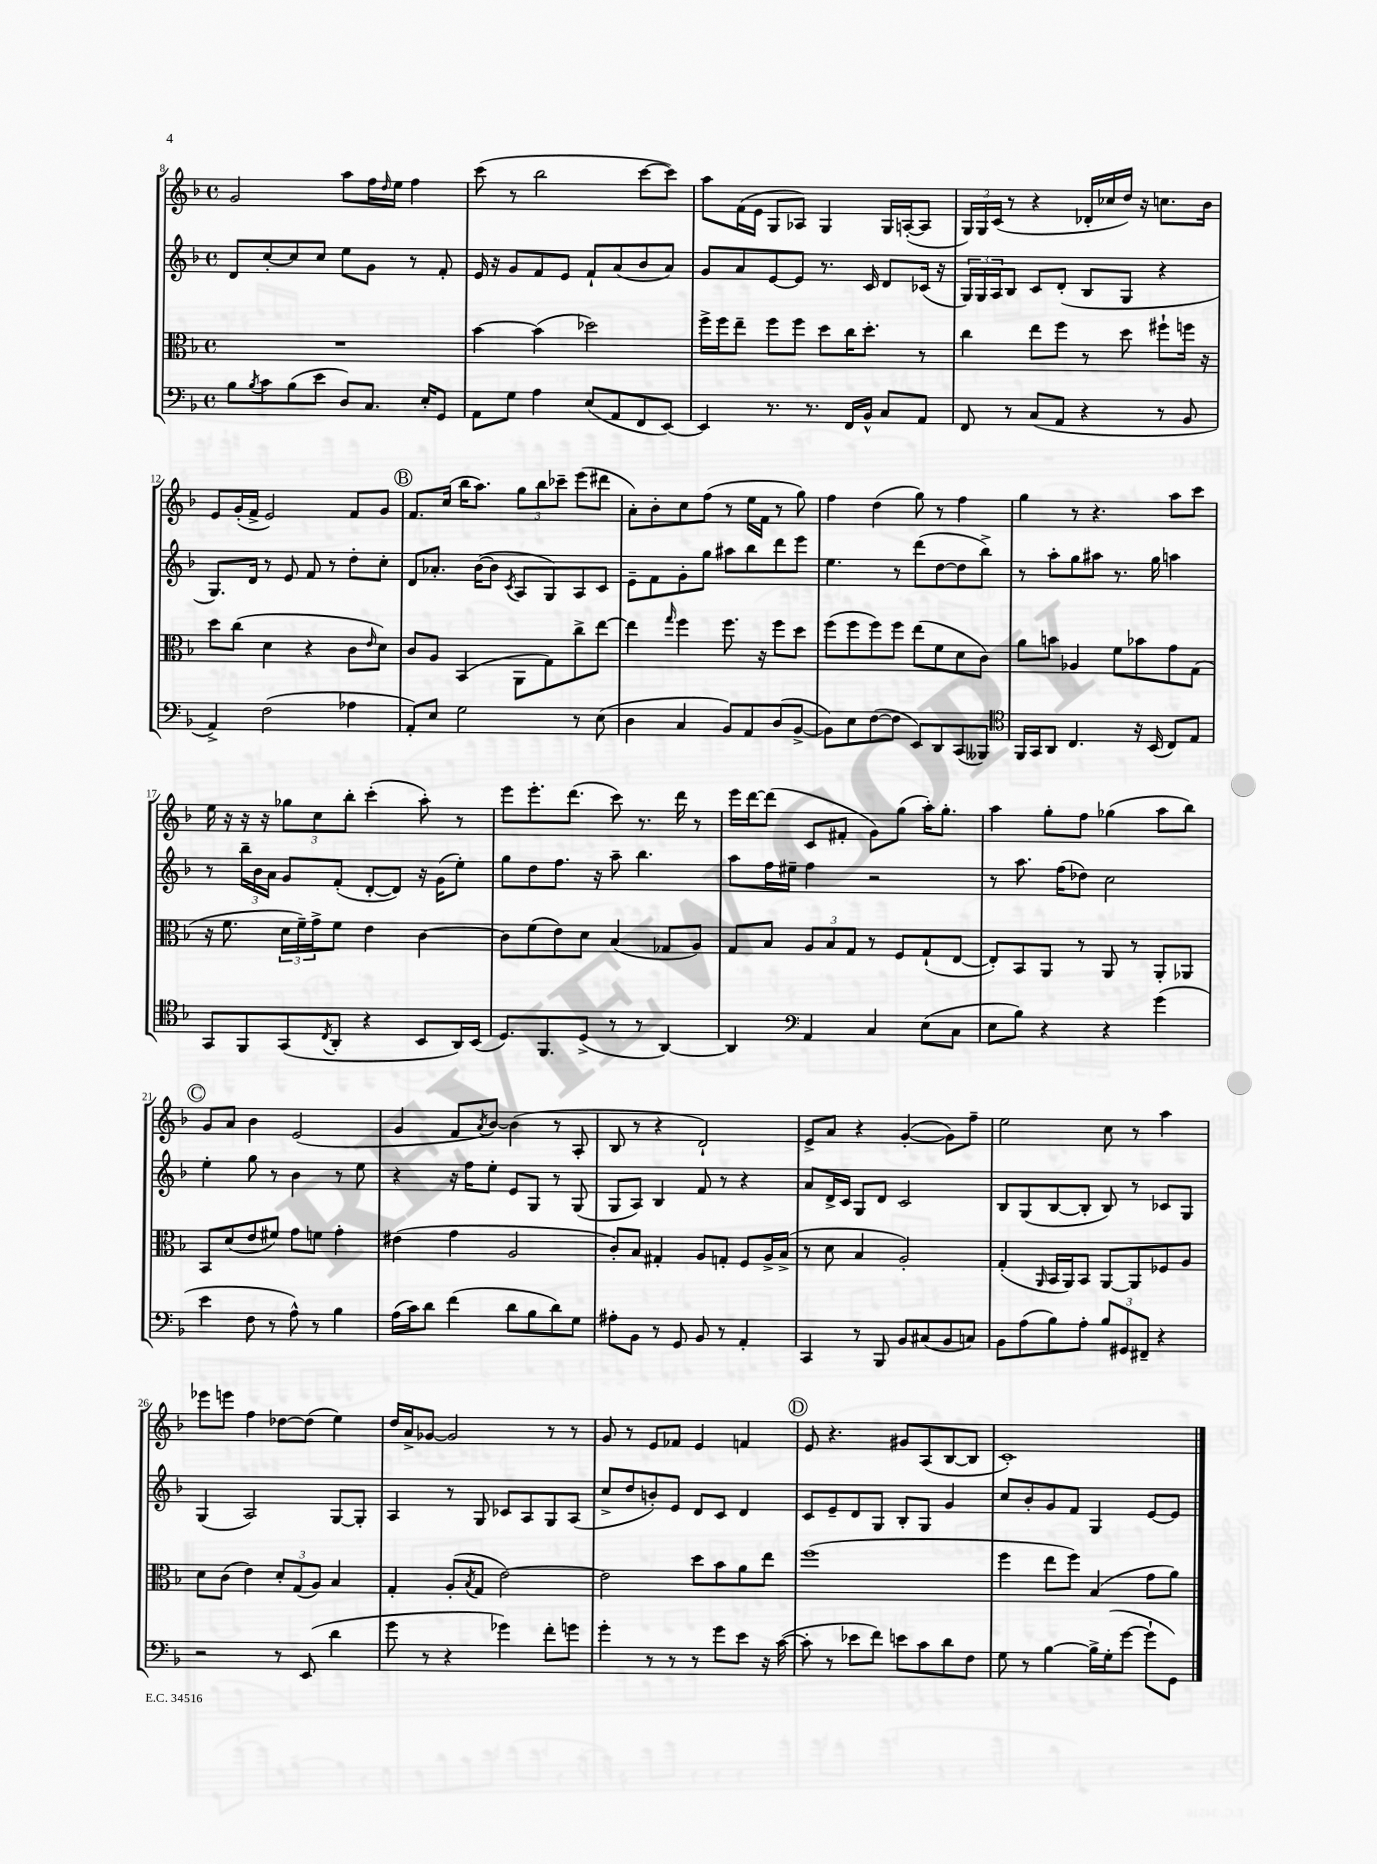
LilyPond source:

<<
\new StaffGroup <<
\new Staff = "s0" {
    \clef treble \key f \major \defaultTimeSignature \time 4/4
    g'2 a''8 f''16 \grace { d''16 } e''16 f''4 |
    c'''8( r8 bes''2 c'''8~ c'''8) |
    a''8 f'16( e'16 g8 aes8) g4 g16 a16~-.( a8 |
    \tuplet 3/2 { g16) g16 c'16( } r8 r4 des'16-. ces''16 d''16) r16 c''8. bes'16 |
    e'8 g'16-.( f'16-> e'2) f'8 g'8 |
    \mark \markup { \circle "B" } f'8. c''16( bes''16 a''8.) \tuplet 3/2 { g''8 bes''8 ces'''8-- } e'''8( dis'''8 |
    a'8-.) bes'8-. c''8 f''8( r8 e''16 f'16 r8 g''8) |
    f''4 d''4( g''8) r8 f''4 |
    g''4 r8 r4. a''8 c'''8 |
    e''16 r16 r16 r16 \tuplet 3/2 { ges''8 c''8 bes''8-. } c'''4-.( a''8-.) r8 |
    e'''8 e'''8.-. d'''8.( c'''8) r8. d'''16 r8 |
    e'''16 d'''16~ d'''8( c'8 fis'8-. g'8) g''8( a''16-.) g''8.-. |
    a''4 g''8-. f''8 ges''4( a''8 bes''8) |
    \mark \markup { \circle "C" } g'8 a'8 bes'4 e'2( |
    g'4 f'8 \acciaccatura { a'8 } bes'8~) bes'4( r8 a8-. |
    bes8 r8 r4 d'2-!) |
    e'8-> a'8 r4 g'4~-.( g'8) f''8-- |
    e''2 c''8 r8 a''4 |
    ees'''8 e'''8 f''4 des''8~ des''8( e''4) |
    d''16 a'16-> ges'8~ ges'2 r8 r8 |
    g'8 r8 e'8 fes'8 e'4 f'4 |
    \mark \markup { \circle "D" } e'8 r4. gis'8 a8( bes8~ bes8 |
    c'1-.) \bar "|." |
}
\new Staff = "s1" {
    \clef treble \key f \major \defaultTimeSignature \time 4/4
    d'8 c''8~-. c''8 c''8 e''8 g'8 r8 f'8-. |
    e'16 r16 g'8 f'8 e'8 f'8-! a'8( bes'8 a'8) |
    g'8 a'8 e'8~ e'8 r8. c'16 d'8 ces'16( r16 |
    \tuplet 3/2 { g16) g16 a16 } bes8 c'8 d'8-.( bes8 g8 r4 |
    g8.) d'16 r8 e'8 f'8 r8 d''8-. c''8-. |
    \mark \markup { \circle "B" } d'8 aes'8.-. bes'16~( bes'8 \acciaccatura { c'8 } a8 g8) a8 c'8 |
    e'8-- f'8 g'8-. g''8 ais''8 bes''8 d'''8 e'''8 |
    e''4. r8 d'''8( d''8~ d''8 bes''8->) |
    r8 a''8-. g''8 ais''8 r8. g''16 a''4 |
    r8 \tuplet 3/2 { bes''16-- bes'16 a'16 } g'8 f'8-.( d'8~-. d'8) r16 g'16( e''8-.) |
    g''8 d''8 f''8. r16 a''8-- bes''4. |
    a''8 f''16 eis''16-- f''4 r2 |
    r8 a''8. f''16( des''8) c''2 |
    \mark \markup { \circle "C" } e''4-. g''8 r8 bes'4 r8 e''8 |
    r4 r16 f''16 e''8-. e'8 g8 r8 g8( |
    g8 a8) bes4 f'8 r8 r4 |
    a'8 d'16-> c'16 g8 d'8 c'2 |
    bes8 g8( bes8~ bes8-. bes8) r8 ces'8 g8 |
    g4( a2) g8~ g8-. |
    a4 r8 g8 ces'8 a8 g8 a8( |
    c''8-> d''8 b'8-.) e'8 d'8 c'8 d'4 |
    \mark \markup { \circle "D" } c'8 e'8-- d'8 g8 bes8-. g8 g'4 |
    c''8 bes'8-. g'8 f'8 g4 e'8~ e'8 \bar "|." |
}
\new Staff = "s2" {
    \clef alto \key f \major \defaultTimeSignature \time 4/4
    R1 |
    bes'4~ bes'4( des''2) |
    f''16-> f''16 e''8-- f''8 f''8 d''8 c''16 d''8.-. r8 |
    c''4 e''8 f''8 r8 d''8 fis''8-! f''16 r16 |
    d''8 c''8( d'4 r4 c'8 \grace { e'16 } d'8) |
    \mark \markup { \circle "B" } c'8 a8 bes,4( a,8 g8) c''8-> e''8~ |
    e''4 \grace { g''16 } f''4 f''8. r16 f''8 d''8 |
    f''8( f''8 f''8) f''8 e''8( f'8 d'8 c'8) |
    a'8 b'8 aes4 f'8 bes'8 g'8 g8( |
    r16 f'8. \tuplet 3/2 { d'16 f'16--) g'16-> } f'8 e'4 c'4~ |
    c'8 f'8( e'8) d'8 bes4( ges8 a8) |
    g8 bes8 \tuplet 3/2 { a8 bes8 g8 } r8 f8 g8-!( e8~ |
    e8-.) bes,8 a,8 r8 a,8 r8 a,8-. aes,8 |
    \mark \markup { \circle "C" } bes,8 d'8( e'8 fis'8) g'8 f'8 g'4-. |
    eis'4( g'4 a2 |
    c'8-.) bes8 gis4-. a8 g8-. f8 a16-> bes16->( |
    r8 d'8 bes4 a2-.) |
    g4-.( \grace { a,16 } bes,16 a,16) bes,8 a,8~ a,8 fes8 a8 |
    d'8 c'8( e'4) \tuplet 3/2 { d'8-. g8( a8) } bes4 |
    g4-. a8-.( \acciaccatura { bes8 } g8 e'2~) |
    e'2 d''8 bes'8 a'8 e''8 |
    \mark \markup { \circle "D" } f''1( |
    f''4 e''8 f''8) bes4( g'8 a'8) \bar "|." |
}
\new Staff = "s3" {
    \clef bass \key f \major \defaultTimeSignature \time 4/4
    bes8 \acciaccatura { bes8 } c'8 bes8( e'8 d8) c8. e16-. g,8 |
    a,8 g8 a4 e8( a,8 f,8 e,8~) |
    e,4 r8. r8. f,16 bes,16-^ c8 a,8 |
    f,8 r8 c8( a,8 r4 r8 bes,8 |
    a,4->) f2( aes4 |
    \mark \markup { \circle "B" } a,8-.) e8 g2 r8 e8( |
    d4 c4 bes,8) a,8 d8( bes,8~-> |
    bes,8) e8 f8~( f8 e,8) d,8 c,8( beses,,8) |
    \clef tenor f,16 g,16 a,8 c4. r16 bes,16( c8) e8 |
    g,8 f,8 g,8( \acciaccatura { c8 } a,8-. r4 bes,8 a,16) bes,16( |
    d8.) f,8. d8->( r8 r8 a,4~) |
    a,4 \clef bass a,4 c4 e8( c8 |
    e8 bes8) r4 r4 g'4( |
    \mark \markup { \circle "C" } e'4 f8 r8 a8-^) r8 bes4 |
    a16( c'16) d'8 f'4( d'8 bes8 d'8) g8 |
    ais8-. bes,8 r8 g,8 bes,8 r8 a,4-. |
    c,4 r8 bes,,8 bes,8 cis8( bes,8 c8) |
    bes,8 a8( bes8) a8-. \tuplet 3/2 { bes8 gis,8 fis,8-- } r4 |
    r2 r8 e,8( d'4 |
    g'8 r8 r4 ges'4) f'8-. g'8 |
    g'4-. r8 r8 r8 g'8 e'8 r16 c'16~( |
    \mark \markup { \circle "D" } c'8-. r8 ees'8 f'8) e'8 c'8 d'8 f8 |
    g8 r8 bes4~ bes16-> g16-.( g'8~ g'8-! g,8) \bar "|." |
}
>>
>>
\layout { \context { \Score currentBarNumber = #8 } }
